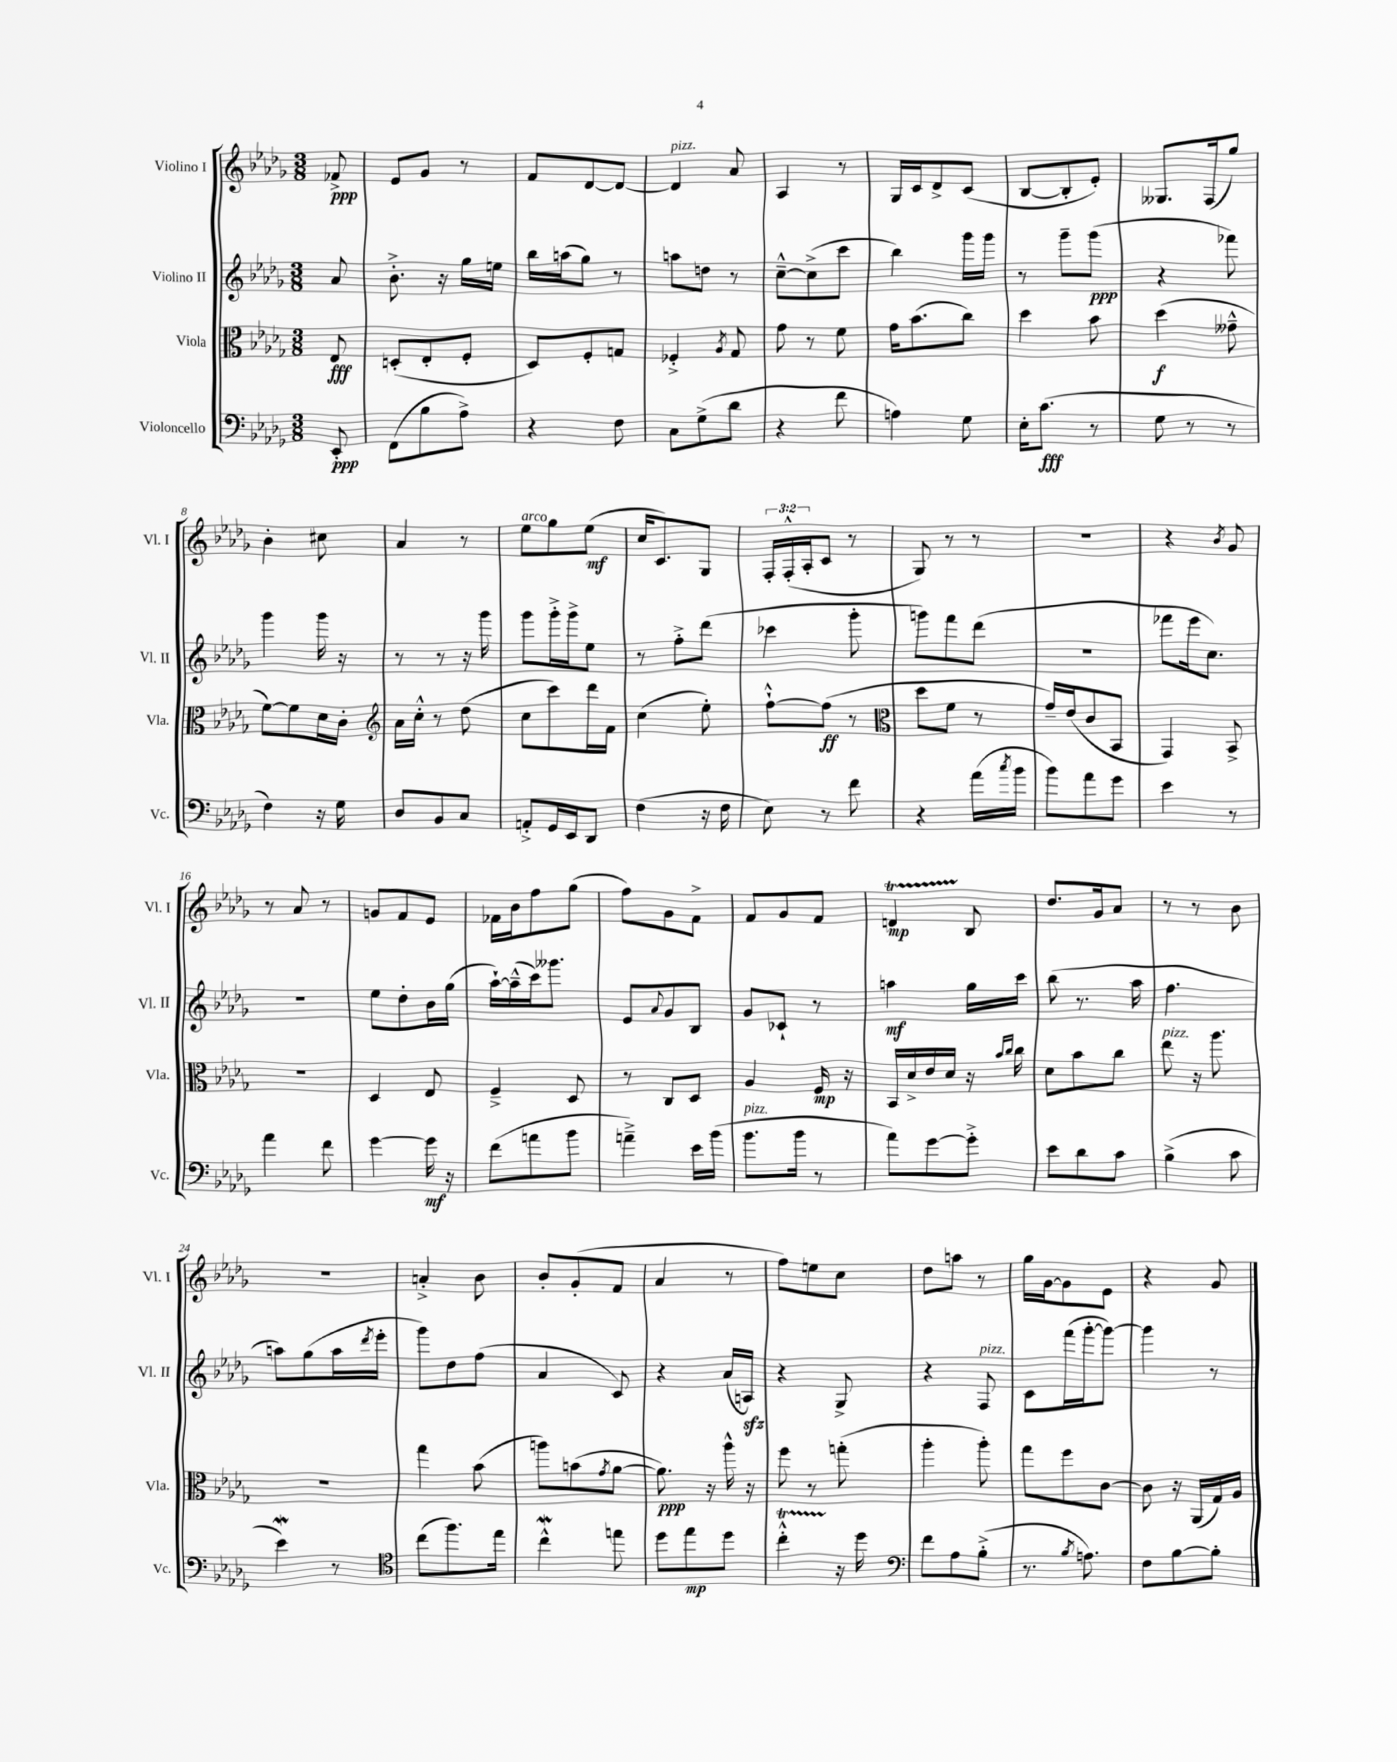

**kern	**dynam	**kern	**dynam	**kern	**dynam	**kern	**dynam
*part4	*part4	*part3	*part3	*part2	*part2	*part1	*part1
*staff4	*staff4	*staff3	*staff3	*staff2	*staff2	*staff1	*staff1
*I"Violoncello	*	*I"Viola	*	*I"Violino II	*	*I"Violino I	*
*I'Vc.	*	*I'Vla.	*	*I'Vl. II	*	*I'Vl. I	*
*clefF4	*	*clefC3	*	*clefG2	*	*clefG2	*
*k[b-e-a-d-g-]	*	*k[b-e-a-d-g-]	*	*k[b-e-a-d-g-]	*	*k[b-e-a-d-g-]	*
*M3/8	*	*M3/8	*	*M3/8	*	*M3/8	*
=	=	=	=	=	=	=	=
8EE-'/	ppp	8E-/	fff	8a-/	.	8f-X^/	ppp
=1	=1	=1	=1	=1	=1	=1	=1
(8FF\L	.	(8Dn'/L	.	8.b-'^\	.	8e-/L	.
8B-\	.	8E-'/	.	.	.	8g-/J	.
.	.	.	.	16r	.	.	.
8A-^\J)	.	8F'/J	.	16gg-\LL	.	8r	.
.	.	.	.	16een\JJ	.	.	.
=2	=2	=2	=2	=2	=2	=2	=2
4r	.	8D-/L)	.	16bb-\LL	.	8f/L	.
.	.	.	.	(16aan\J	.	.	.
.	.	8F'/	.	8gg-\J)	.	[8d-/	.
8F\	.	8Gn/J	.	8r	.	8d-/J_	.
=3	=3	=3	=3	=3	=3	=3	=3
!	!	!	!	!	!	!LO:TX:a:i:t=pizz.	!
8C\L	.	4F-X'^/	.	8aan\L	.	4d-/]	.
(8G-^\	.	.	.	8ddn\J	.	.	.
.	.	8qA-/	.	.	.	.	.
8d-\J	.	8G-/	.	8r	.	8a-/	.
=4	=4	=4	=4	=4	=4	=4	=4
4r	.	8g-\	.	[8cc~^^\L	.	4A-/	.
.	.	8r	.	(8cc^\]	.	.	.
8f\	.	8f\	.	8ccc\J	.	8r	.
=5	=5	=5	=5	=5	=5	=5	=5
4An\)	.	16g-\KL	.	4bb-\)	.	16G-/LL	.
.	.	(8.b-\	.	.	.	16c/J	.
.	.	.	.	.	.	8d-^/	.
8G-\	.	8cc\J)	.	16ggg-\LL	.	(8c/J	.
.	.	.	.	16ggg-\JJ	.	.	.
=6	=6	=6	=6	=6	=6	=6	=6
16E-'\KL	.	4dd-\	.	8r	.	[8B-/L	.
(8.c\J	fff	.	.	.	.	.	.
.	.	.	.	8ggg-~\L	.	8B-'/]	.
8r	.	8b-\	.	(8ggg-\J	ppp	8e-'/J)	.
=7	=7	=7	=7	=7	=7	=7	=7
8G-\	.	(4dd-\	f	4r	.	8.G--X/L	.
8r	.	.	.	.	.	.	.
.	.	.	.	.	.	(16F/k	.
8r	.	8g--X~^^\	.	8fff-X\)	.	8gg-/J)	.
!!LO:LB:g=z
=8	=8	=8	=8	=8	=8	=8	=8
4F\)	.	[8f\L)	.	4ggg-\	.	4b-'\	.
.	.	8f\]	.	.	.	.	.
16r	.	16d-\L	.	16ggg-\	.	8cc#X\	.
16G-\	.	16c'\JJ	.	16r	.	.	.
=9	=9	=9	=9	=9	=9	=9	=9
*	*	*clefG2	*	*	*	*	*
8D-/L	.	16a-\LL	.	8r	.	4a-/	.
.	.	16cc'^^\JJ	.	.	.	.	.
8BB-/	.	8r	.	8r	.	.	.
8C/J	.	(8dd-\	.	16r	.	8r	.
.	.	.	.	16ggg-\	.	.	.
=10	=10	=10	=10	=10	=10	=10	=10
!	!	!	!	!	!	!LO:TX:a:i:t=arco	!
8AAn'^/L	.	8cc\L	.	8ggg-\L	.	8ee-\L	.
16GG-/L	.	8ccc\)	.	16ggg-'^\L	.	8gg-\	.
16EE-/J	.	.	.	16ggg-^\J	.	.	.
8DD-/J	.	16ddd-\L	.	8ee-\J	.	(8ee-\J	mf
.	.	16f\JJ	.	.	.	.	.
=11	=11	=11	=11	=11	=11	=11	=11
(4F\	.	(4cc\	.	8r	.	16cc/KL	.
.	.	.	.	.	.	8.c/)	.
.	.	.	.	8ff'^\L	.	.	.
16r	.	8ee-'\)	.	(8ddd-\J	.	8G-/J	.
16F\	.	.	.	.	.	.	.
=12	=12	=12	=12	=12	=12	=12	=12
8E-\)	.	[8ff`^^\L	.	4ccc-X\	.	24F'/LL	.
.	.	.	.	.	.	(24F'^^/	.
.	.	.	.	.	.	24A-'/J	.
8r	.	(8ff\J]	ff	.	.	8c/J	.
8f\	.	8r	.	8ggg-'\	.	8r	.
=13	=13	=13	=13	=13	=13	=13	=13
*	*	*clefC3	*	*	*	*	*
4r	.	8dd-\L	.	8gggn\L)	.	8G-/)	.
.	.	8f\J	.	8fff\	.	8r	.
(16a-\LL	.	8r	.	(8ddd-\J	.	8r	.
8qcc/	.	.	.	.	.	.	.
16b-\JJ	.	.	.	.	.	.	.
=14	=14	=14	=14	=14	=14	=14	=14
8b-\L)	.	16g-~/LL)	.	4.r	.	4.r	.
.	.	(16e-/J	.	.	.	.	.
8a-\	.	8c/	.	.	.	.	.
8g-\J	.	8BB-/J	.	.	.	.	.
=15	=15	=15	=15	=15	=15	=15	=15
4e-\	.	4GG-/)	.	8fff-X\L	.	4r	.
.	.	.	.	16eee-\k	.	.	.
.	.	.	.	8.cc\J)	.	.	.
.	.	.	.	.	.	8qb-/	.
8r	.	8BB-^/	.	.	.	8g-/	.
!!LO:LB:g=z
=16	=16	=16	=16	=16	=16	=16	=16
4a-\	.	4.r	.	4.r	.	8r	.
.	.	.	.	.	.	8a-/	.
8f\	.	.	.	.	.	8r	.
=17	=17	=17	=17	=17	=17	=17	=17
[4g-\	.	4D-/	.	8ee-\L	.	8gn/L	.
.	.	.	.	8dd-'\	.	8f/	.
16g-\]	mf	8E-/	.	16b-\L	.	8e-/J	.
16r	.	.	.	(16gg-\JJ	.	.	.
=18	=18	=18	=18	=18	=18	=18	=18
(8f\L	.	4F~^/	.	[16aa-`\LL)	.	16f-X\LL	.
.	.	.	.	(16aa-~^^\]	.	16b-\J	.
8an\	.	.	.	16ccc\J)	.	8ff\	.
.	.	.	.	8.ggg--X\J	.	.	.
8b-\J	.	8D-/	.	.	.	(8gg-\J	.
=19	=19	=19	=19	=19	=19	=19	=19
4an~^\)	.	8r	.	8e-/L	.	8ff\L)	.
.	.	.	.	8qqa-/	.	.	.
.	.	8C/L	.	8g-/	.	8g-\	.
16e-\LL	.	8D-/J	.	8B-/J	.	8f^\J	.
(16b-\JJ	.	.	.	.	.	.	.
=20	=20	=20	=20	=20	=20	=20	=20
!LO:TX:a:i:t=pizz.	!	!	!	!	!	!	!
8.b-\L	.	4A-/	.	8g-/L	.	8f/L	.
.	.	.	.	8c-X`/J	.	8g-/	.
16b-\Jk	.	.	.	.	.	.	.
8r	.	16F/	mp	8r	.	8f/J	.
.	.	16r	.	.	.	.	.
=21	=21	=21	=21	=21	=21	=21	=21
8a-\L)	.	16BB-/LL	.	4aan\	mf	4dnt/	mp
.	.	16d-^/	.	.	.	.	.
[8g-\	.	16e-/	.	.	.	.	.
.	.	16d-/JJ	.	.	.	.	.
8g-'^\J]	.	16r	.	16gg-\LL	.	8B-/	.
.	.	16qqb-/LL	.	.	.	.	.
.	.	16qqcc/JJ	.	.	.	.	.
.	.	16cc\	.	16ccc\JJ	.	.	.
=22	=22	=22	=22	=22	=22	=22	=22
8e-\L	.	8d-\L	.	(8bb-\	.	8.dd-/L	.
8d-\	.	8b-\	.	8.r	.	.	.
.	.	.	.	.	.	16g-/k	.
8c\J	.	8cc\J	.	.	.	8a-/J	.
.	.	.	.	16aa-\	.	.	.
=23	=23	=23	=23	=23	=23	=23	=23
!	!	!LO:TX:a:i:t=pizz.	!	!	!	!	!
(4B-^\	.	8ee-\	.	4.ff\	.	8r	.
.	.	16r	.	.	.	8r	.
.	.	8.aa-\	.	.	.	.	.
8c\	.	.	.	.	.	8b-\	.
!!LO:LB:g=z
=24	=24	=24	=24	=24	=24	=24	=24
4e-W\)	.	4.r	.	8aan\L)	.	4.r	.
.	.	.	.	(8gg-\	.	.	.
8r	.	.	.	16aa\L	.	.	.
.	.	.	.	8qddd-/	.	.	.
.	.	.	.	16eee-'\JJ	.	.	.
=25	=25	=25	=25	=25	=25	=25	=25
*clefC4	*	*	*	*	*	*	*
(8cc\L	.	4gg-\	.	8ggg-\L)	.	4an'^/	.
8.ff\)	.	.	.	8dd-\	.	.	.
.	.	(8b-\	.	(8ff\J	.	8b-\	.
16ee-\Jk	.	.	.	.	.	.	.
=26	=26	=26	=26	=26	=26	=26	=26
4ccW^^\	.	8aan\L)	.	4a-/	.	8b-'/L	.
.	.	(8bn\	.	.	.	(8g-'/	.
.	.	8qg-/	.	.	.	.	.
8een\	.	[8a-\J	.	8c/)	.	8f/J	.
=27	=27	=27	=27	=27	=27	=27	=27
8dd-\L	.	8.a-\])	ppp	4r	.	4a-/	.
8ee-\	mp	.	.	.	.	.	.
.	.	16r	.	.	.	.	.
8dd-\J	.	16aa-^^\	.	(16a-/LL	.	8r	.
.	.	16r	.	16Anzz/JJ)	.	.	.
=28	=28	=28	=28	=28	=28	=28	=28
4cct'^^\	.	8ff\	.	4r	.	8ff\L)	.
.	.	8r	.	.	.	8een\	.
16r	.	(8ggn'\	.	8G-^/	.	8cc\J	.
16dd-\	.	.	.	.	.	.	.
=29	=29	=29	=29	=29	=29	=29	=29
*clefF4	*	*	*	*	*	*	*
8f\L	.	4aa-'\	.	4r	.	8dd-\L	.
8A-\	.	.	.	.	.	8aan\J	.
!	!	!	!	!LO:TX:a:i:t=pizz.	!	!	!
(8B-'^\J	.	8aa-'\)	.	8F/	.	8r	.
=30	=30	=30	=30	=30	=30	=30	=30
8.r	.	8gg-\L	.	8c\L	.	16gg-\LL	.
.	.	.	.	.	.	[16g-\J	.
.	.	8ff\	.	(16fff\L	.	8g-\]	.
8qB-/	.	.	.	.	.	.	.
8.An\)	.	.	.	[16ggg-'\J	.	.	.
.	.	[8c\J	.	8ggg-\J_)	.	8e-\J	.
=31	=31	=31	=31	=31	=31	=31	=31
8F\L	.	8c\]	.	4ggg-\]	.	4r	.
[8B-\	.	16r	.	.	.	.	.
.	.	(16AA-/LL	.	.	.	.	.
8B-'\J]	.	16G-/)	.	8r	.	8g-/	.
.	.	16A-/JJ	.	.	.	.	.
==	==	==	==	==	==	==	==
*-	*-	*-	*-	*-	*-	*-	*-
